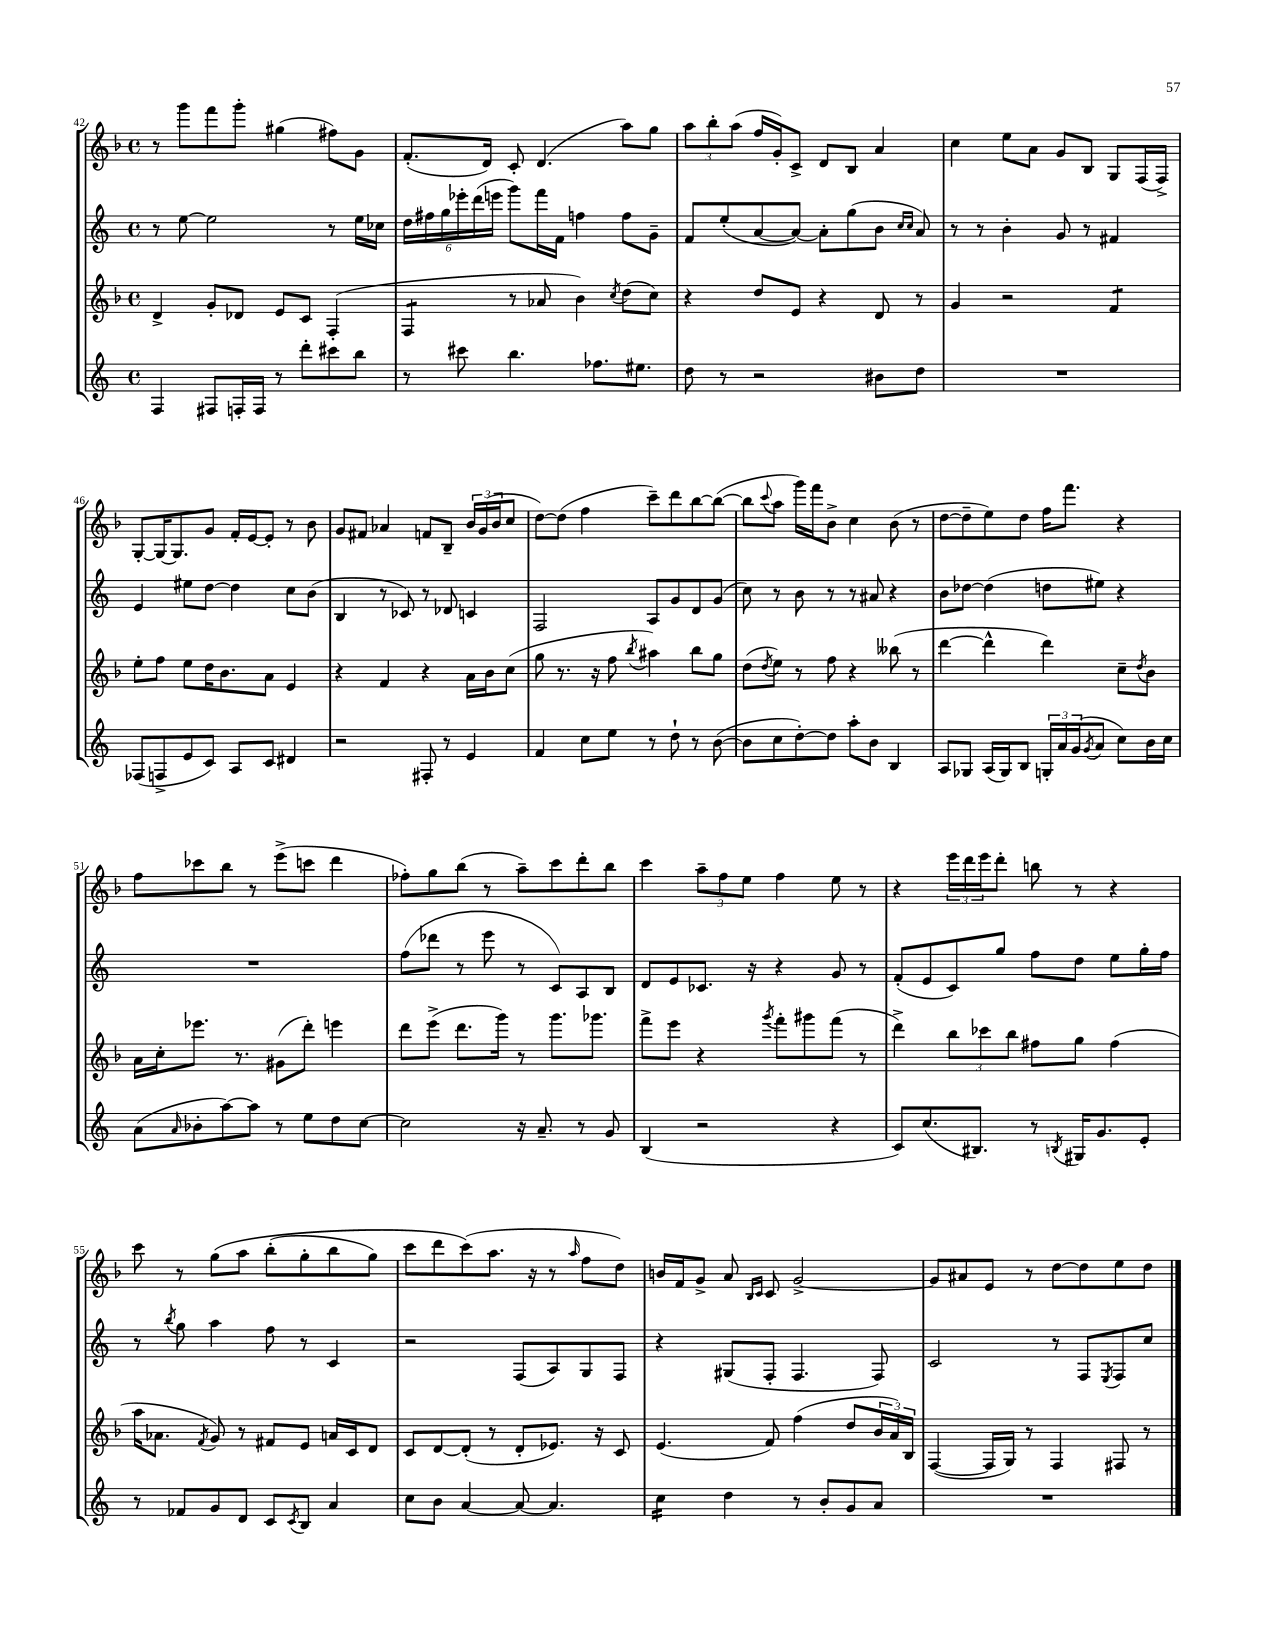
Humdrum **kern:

**kern	**kern	**kern	**kern
*staff4	*staff3	*staff2	*staff1
*clefG2	*clefG2	*clefG2	*clefG2
*k[]	*k[b-]	*k[]	*k[b-]
*M4/4	*M4/4	*M4/4	*M4/4
*met(c)	*met(c)	*met(c)	*met(c)
4F/	4d^/	8r	8r
.	.	[8ee\	8ggg\L
8F#/L	8g'/L	2ee\]	8fff\
16F'/L	8d-/J	.	8ggg'\J
16F/JJ	.	.	.
8r	8e/L	.	(4gg#\
8ddd'\L	8c/J	.	.
8ccc#\	(4F'/	8r	8ff#\L)
8bb\J	.	16ee\LL	8g\J
.	.	16cc-\JJ	.
=	=	=	=
8r	4F/	24dd\LL	(8.f'/L
.	.	24ff#\	.
.	.	24gg\	.
8ccc#\	.	24eee-'\	.
.	.	(24ddd\	.
.	.	.	16d/Jk)
.	.	24eee\JJ	.
4.bb\	8r	8ggg\L)	8c'/
.	8a-/	16fff\L	(4.d/
.	.	16f\JJ	.
.	4b-\)	4ff\	.
8.ff-\L	.	.	.
.	8qcc/	.	.
.	(8dd\L	8ff\L	8aa\L)
8.ee#\J	.	.	.
.	8cc\J)	8g~\J	8gg\J
=	=	=	=
8dd\	4r	8f/L	12aa\L
.	.	.	12bb-'\
8r	.	(8ee'/	.
.	.	.	(12aa\J
2r	8dd/L	[8a/	16ff/LL
.	.	.	16g'/J)
.	8e/J	8a/_J)	8c^/J
.	4r	8a'\]L	8d/L
.	.	(8gg\	8B-/J
8b#\L	8d/	8b\J	4a/
.	.	16qqcc/LL	.
.	.	16qqcc/JJ	.
8dd\J	8r	8a/)	.
=	=	=	=
1r	4g/	8r	4cc\
.	.	8r	.
.	2r	4b'\	8ee\L
.	.	.	8a\J
.	.	8g/	8g/L
.	.	8r	8B-/J
.	4f/	4f#/	8G/L
.	.	.	(16F/L
.	.	.	16F^/JJ)
=	=	=	=
(8F-/L	8ee'\L	4e/	[8G'/L
8F^/	8ff\J	.	16G/_K
.	.	.	8.G/]
8e/	8ee\L	8ee#\L	.
8c/J)	16dd\K	[8dd\J	8g/J
.	8.b-\	.	.
8A/L	.	4dd\]	16f'/LL
.	.	.	[16e/J
8c/J	8a\J	.	8e'/]J
4d#/	4e/	8cc\L	8r
.	.	(8b\J	8b-\
=	=	=	=
2r	4r	4B/	8g/L
.	.	.	8f#/J
.	4f/	8r	4a-/
.	.	8c-/)	.
8F#'/	4r	8r	8f/L
8r	.	8d-/	8B-~/J
4e/	16a\LL	4c/	24b-/LL
.	.	.	(24g/
.	16b-\J	.	.
.	.	.	24b-/J
.	(8cc\J	.	8cc/J
=	=	=	=
4f/	8gg\	2F/	[8dd\L)
.	8.r	.	(8dd\]J
8cc\L	.	.	4ff\
.	16r	.	.
8ee\J	8ff\	.	.
.	8qbb-/	.	.
8r	4aa#\)	8A/L	8ccc~\L)
8dd`\	.	8g/	8ddd\
8r	8bb-\L	8d/	[8bb-\
([8b\	8gg\J	(8g/J	(8bb-\_J
=	=	=	=
8b\]L	(8dd\L	8cc\)	8bb-\]L
.	8qdd/	.	8qqccc/
8cc\	8ee\J)	8r	8aa\J
[8dd'\)	8r	8b\	16ggg\LL)
.	.	.	16fff\J
8dd\]J	8ff\	8r	8b-^\J
8aa'\L	4r	8r	4cc\
8b\J	.	8a#/	.
4B/	(8bb--\	4r	(8b-\
.	8r	.	8r
=	=	=	=
8A/L	[4ddd\	8b\L	[8dd\L
8G-/J	.	[8dd-\J	8dd~\]
(16A/LL	4ddd^^\]	(4dd-\]	8ee\)
16G-/J)	.	.	.
8B/J	.	.	8dd\J
24G'/LL	4ddd\)	8dd\L	16ff\LK
24a/	.	.	.
.	.	.	8.fff\J
(24g/J	.	.	.
8qg/	.	.	.
8a/J	.	8ee#\J)	.
8cc\L)	8cc~\L	4r	4r
.	8qdd/	.	.
16b\L	8b-\J	.	.
16cc\JJ	.	.	.
=	=	=	=
(8a\L	16a\LL	1r	8ff\L
.	16cc'\J	.	.
16qqa/	.	.	.
8b-'\	8.eee-\J	.	8ccc-\
[8aa\)	.	.	8bb-\J
.	8.r	.	.
8aa\]J	.	.	8r
8r	(8g#\L	.	(8eee^\L
8ee\L	8ddd'\J)	.	8ccc\J
8dd\	4eee\	.	4ddd\
[8cc\J	.	.	.
=	=	=	=
2cc\]	8ddd\L	(8ff\L	8ff-'\L)
.	(8eee^\J	8ddd-\J	8gg\
.	8.ddd\L	8r	(8bb-\J
.	.	8eee\	8r
.	16ggg\Jk)	.	.
16r	8r	8r	8aa~\L)
8.a~/	.	.	.
.	8.ggg\L	8c/L)	8ccc\
8r	.	8A/	8ddd'\
.	8.ggg-\J	.	.
8g/	.	8B/J	8bb-\J
=	=	=	=
(4B/	8fff^\L	8d/L	4ccc\
.	8eee\J	8e/	.
2r	4r	8.c-/J	12aa~\L
.	.	.	12ff\
.	.	.	12ee\J
.	.	16r	.
.	8qggg/	.	.
.	8fff'\L	4r	4ff\
.	8ggg#\	.	.
4r	(8fff\J	8g/	8ee\
.	8r	8r	8r
=	=	=	=
8c/L)	4ddd^\)	(8f'/L	4r
(8.cc/	.	8e/	.
.	12bb-\L	8c/)	24eee\LL
.	.	.	24ddd\
8.B#/J)	.	.	.
.	12ccc-\	.	24eee\J
.	.	8gg/J	8ddd'\J
.	12bb-\J	.	.
8r	8ff#\L	8ff\L	8bb\
8qB/	.	.	.
16G#/LK	8gg\J	8dd\J	8r
8.g/	.	.	.
.	(4ff#\	8ee\L	4r
8e'/J	.	16gg'\L	.
.	.	16ff\JJ	.
=	=	=	=
8r	16aa\LK	8r	8ccc\
.	8.a-\J	.	.
.	.	8qbb/	.
8f-/L	.	8gg\	8r
.	8qf/	.	.
8g/	8g/)	4aa\	&(8gg\L
8d/J	8r	.	8aa\J
8c/L	8f#/L	8ff\	(8bb-'\L
8qc/	.	.	.
8B/J	8e/J	8r	8gg'\
4a/	16a/LL	4c/	8bb-\
.	16c/J	.	.
.	8d/J	.	8gg\J)
=	=	=	=
8cc\L	8c/L	2r	8ccc\L
8b\J	[8d/	.	8ddd\
[4a/	(8d'/]J	.	(8ccc\&)
.	8r	.	8.aa\J
8a/_	8d'/L	(8F/L	.
.	.	.	16r
4.a/]	8.e-/J)	8A/)	8r
.	.	.	16qqaa/
.	.	8G/	8ff\L
.	16r	.	.
.	8c/	8F/J	8dd\J)
=	=	=	=
4cc\	(4.e/	4r	16b/LL
.	.	.	16f/J
.	.	.	8g^/J
4dd\	.	(8G#/L	8a/
.	.	.	16qqB-/LL
.	.	.	16qqc/JJ
.	8f/)	8F'/J	8c/
8r	(4ff\	4.F/	[2g^/
8b'/L	.	.	.
8g/	8dd/L	.	.
8a/J	24b-/L	8F/)	.
.	24a/)	.	.
.	24B-/JJ	.	.
=	=	=	=
1r	([4F/	2c/	8g/]L
.	.	.	8a#/
.	16F/]LL	.	8e/J
.	16G/JJ)	.	.
.	8r	.	8r
.	4F/	8r	[8dd\L
.	.	8F/L	8dd\]
.	.	8qE/	.
.	8F#/	8F/	8ee\
.	8r	8cc/J	8dd\J
==	==	==	==
*-	*-	*-	*-
